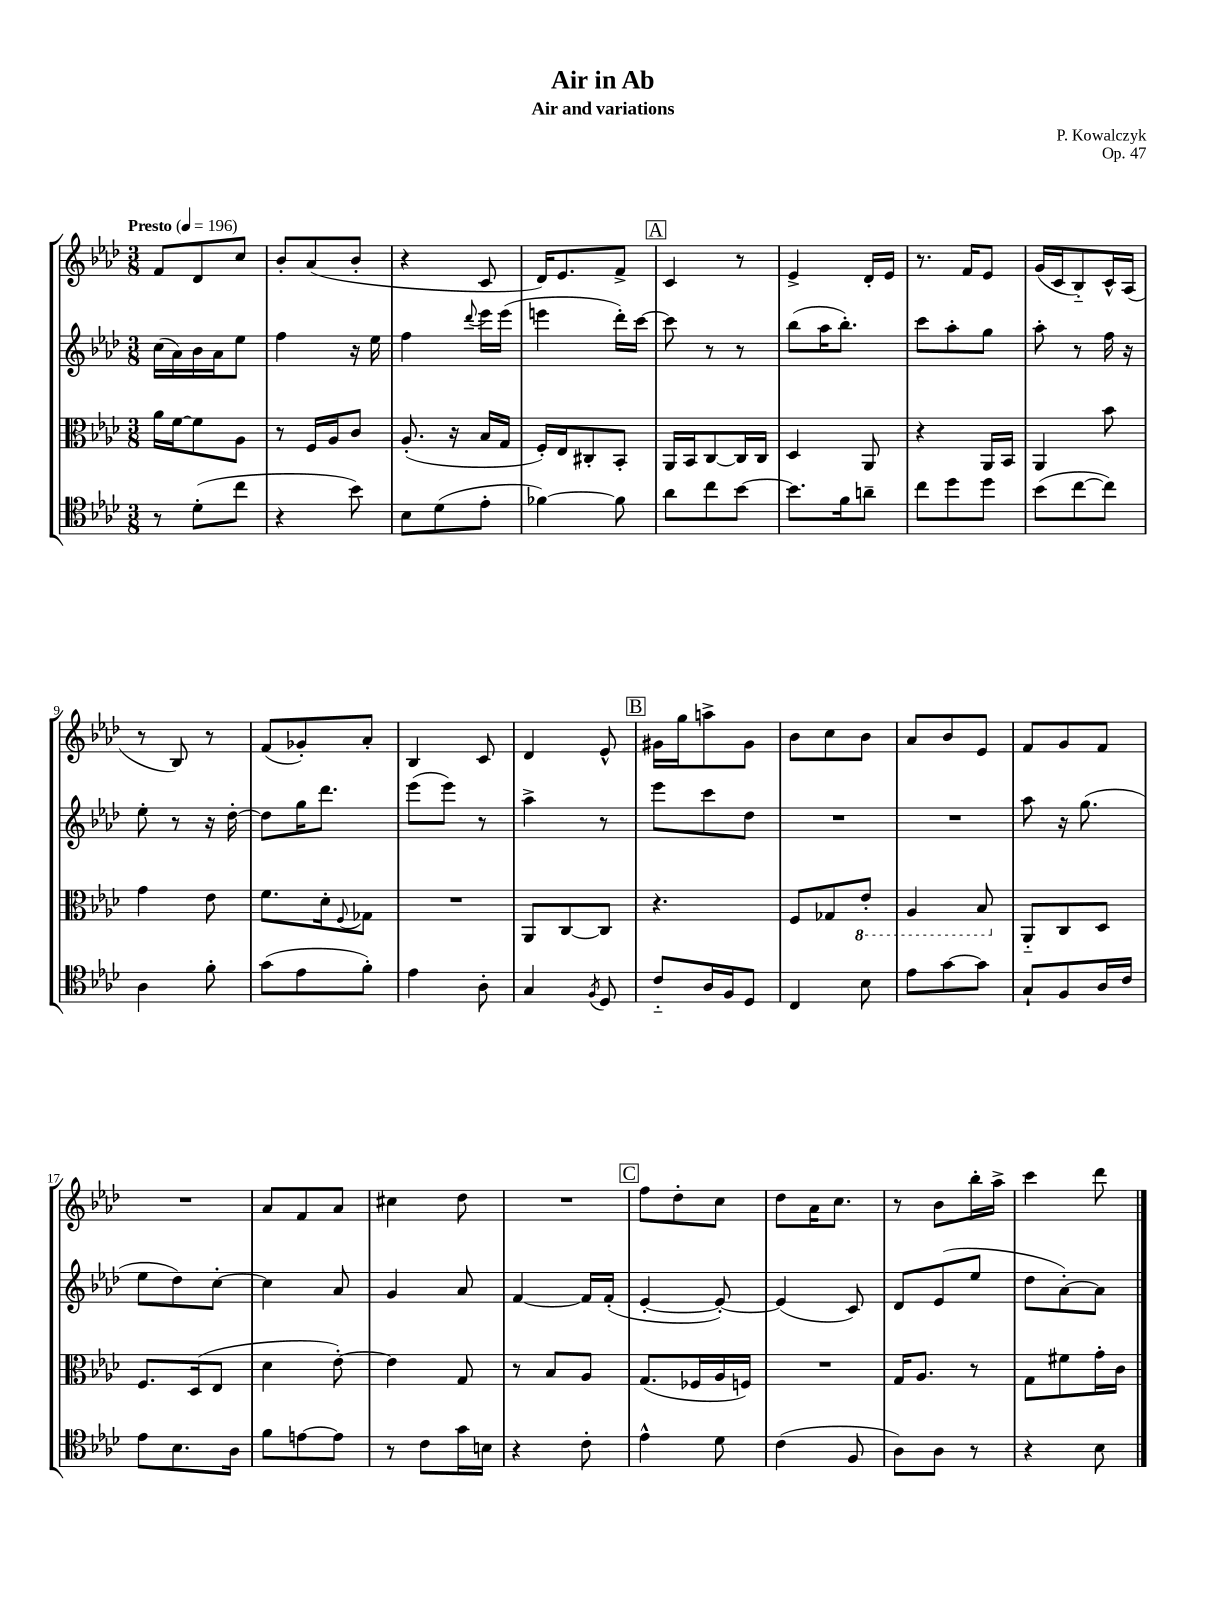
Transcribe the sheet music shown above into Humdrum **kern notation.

**kern	**kern	**kern	**kern
*staff4	*staff3	*staff2	*staff1
*clefC4	*clefC3	*clefG2	*clefG2
*k[b-e-a-d-]	*k[b-e-a-d-]	*k[b-e-a-d-]	*k[b-e-a-d-]
*M3/8	*M3/8	*M3/8	*M3/8
*MM196	*MM196	*MM196	*MM196
8r	16a-\LL	(16cc\LL	8f/L
.	[16f\J	16a-\)	.
(8d-'\L	8f\]	16b-\	8d-/
.	.	16a-\J	.
8cc\J	8A-\J	8ee-\J	8cc/J
=	=	=	=
4r	8r	4ff\	8b-'/L
.	16F/LL	.	(8a-/
.	16A-/J	.	.
8b-\)	8c/J	16r	8b-'/J
.	.	16ee-\	.
=	=	=	=
8B-\L	(8.A-'/	4ff\	4r
(8d-\	.	.	.
.	16r	.	.
.	.	8qqddd-/	.
8e-'\J	16B-/LL	16eee-\LL	8c/
.	16G/JJ	(16eee-\JJ	.
=	=	=	=
[4f-\)	16F'/LL)	4eee\	16d-/LK)
.	16E-/J	.	8.e-/
.	8C#'/	.	.
8f-\]	8BB-'/J	16ddd-'\LL)	8f^/J
.	.	[16ccc\JJ	.
=	=	=	=
8a-\L	16AA-/LL	8ccc\]	4c/
.	16BB-/J	.	.
8cc\	[8C/	8r	.
[8b-\J	16C/]L	8r	8r
.	16C/JJ	.	.
=	=	=	=
8.b-\]L	4D-/	(8bb-\L	4e-^/
.	.	16aa-\K	.
16f\k	.	8.bb-'\J)	.
8a~\J	8AA-/	.	16d-'/LL
.	.	.	16e-/JJ
=	=	=	=
8cc\L	4r	8ccc\L	8.r
8dd-\	.	8aa-'\	.
.	.	.	16f/LK
8dd-\J	16AA-/LL	8gg\J	8e-/J
.	16BB-/JJ	.	.
=	=	=	=
(8b-\L	4AA-/	8aa-'\	(16g/LL
.	.	.	16c/J
[8cc\	.	8r	8B-'~/)
8cc\]J)	8b-\	16ff\	16c^^/L
.	.	16r	(16A-/JJ
=	=	=	=
4A-\	4g\	8ee-'\	8r
.	.	8r	8B-/)
8f'\	8e-\	16r	8r
.	.	[16dd-'\	.
=	=	=	=
(8g\L	8.f\L	8dd-\]L	(8f/L
8e-\	.	16gg\K	8g-'/)
.	16d-'\k	8.ddd-\J	.
.	8qqF/	.	.
8f'\J)	8G-\J	.	8a-'/J
=	=	=	=
4e-\	4.r	(8eee-\L	4B-/
.	.	8eee-\J)	.
8A-'\	.	8r	8c/
=	=	=	=
4G/	8AA-/L	4aa-^\	4d-/
.	[8C/	.	.
8qF/	.	.	.
8D-/	8C/]J	8r	8e-^^/
=	=	=	=
8c'~/L	4.r	8eee-\L	16g#\LL
.	.	.	16gg\J
16A-/L	.	8ccc\	8aa^\
16F/J	.	.	.
8D-/J	.	8dd-\J	8g#\J
=	=	=	=
4C/	8F/L	4.r	8b-\L
.	8G-/	.	8cc\
8B-\	8E-'/J	.	8b-\J
=	=	=	=
8e-\L	4AA-/	4.r	8a-/L
[8g\	.	.	8b-/
8g\]J	8BB-/	.	8e-/J
=	=	=	=
8G`/L	8AA-'~/L	8aa-\	8f/L
8F/	8C/	16r	8g/
.	.	(8.gg\	.
16A-/L	8D-/J	.	8f/J
16c/JJ	.	.	.
=	=	=	=
8e-\L	8.F/L	8ee-\L	4.r
8.B-\	.	8dd-\)	.
.	(16D-/k	.	.
.	8E-/J	[8cc'\J	.
16A-\Jk	.	.	.
=	=	=	=
8f\L	4d-\	4cc\]	8a-/L
[8e\	.	.	8f/
8e\]J	[8e-'\)	8a-/	8a-/J
=	=	=	=
8r	4e-\]	4g/	4cc#\
8c\L	.	.	.
16g\L	8G/	8a-/	8dd-\
16B\JJ	.	.	.
=	=	=	=
4r	8r	[4f/	4.r
.	8B-/L	.	.
8c'\	8A-/J	16f/]LL	.
.	.	(16f'/JJ	.
=	=	=	=
4e-^^\	(8.G/L	[4e-'/	8ff\L
.	.	.	8dd-'\
.	16F-/L	.	.
8d-\	16A-/	8e-'/_)	8cc\J
.	16F/JJ)	.	.
=	=	=	=
(4c\	4.r	(4e-/]	8dd-\L
.	.	.	16a-\K
.	.	.	8.cc\J
8F/	.	8c/)	.
=	=	=	=
8A-\L)	16G/LK	8d-/L	8r
.	8.A-/J	.	.
8A-\J	.	(8e-/	8b-\L
8r	8r	8ee-/J	16bb-'\L
.	.	.	16aa-^\JJ
=	=	=	=
4r	8G\L	8dd-\L	4ccc\
.	8f#\	[8a-'\)	.
8B-\	16g'\L	8a-\]J	8ddd-\
.	16c\JJ	.	.
==	==	==	==
*-	*-	*-	*-
